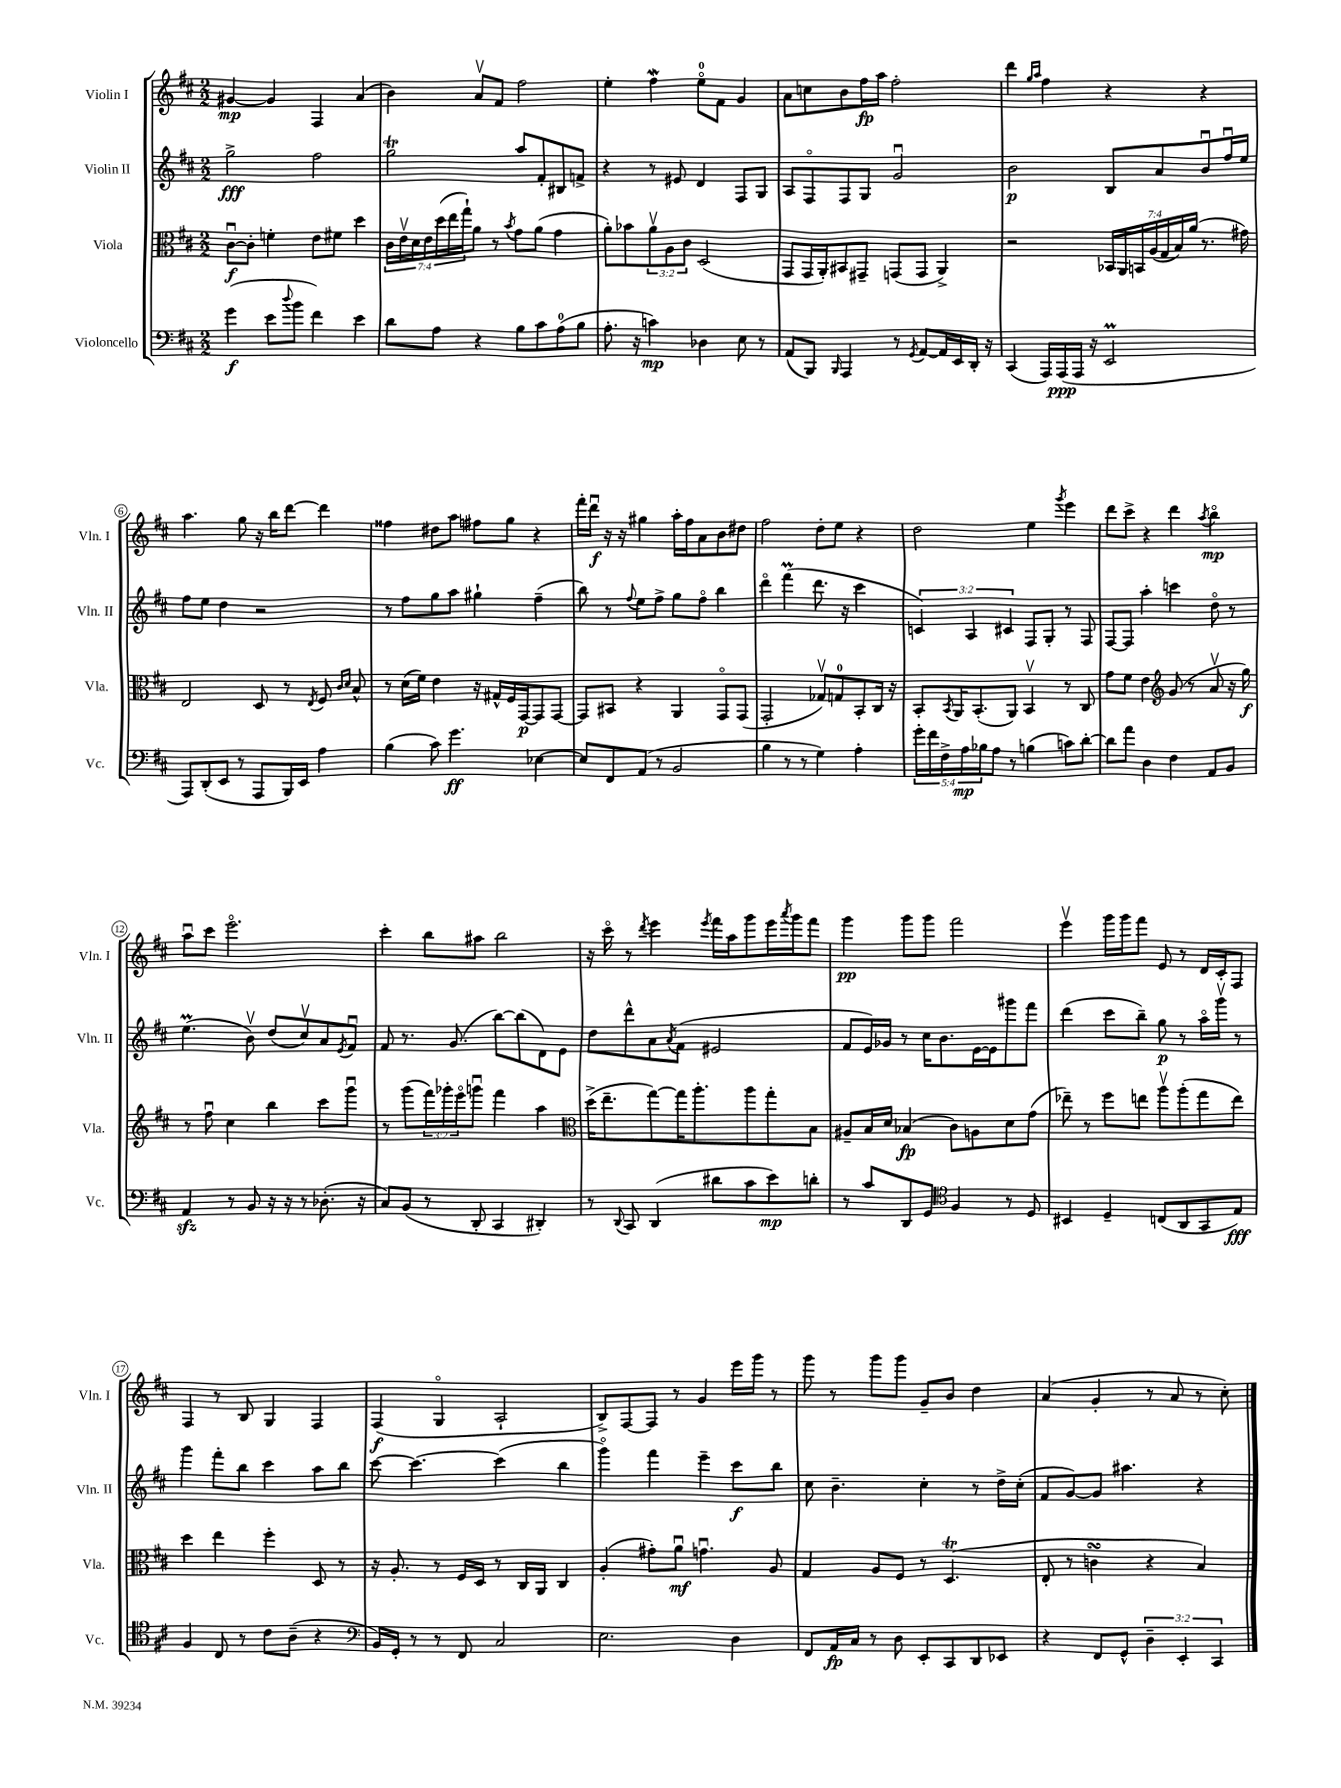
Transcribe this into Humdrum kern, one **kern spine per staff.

**kern	**dynam	**kern	**dynam	**kern	**dynam	**kern	**dynam
*part4	*part4	*part3	*part3	*part2	*part2	*part1	*part1
*staff4	*staff4	*staff3	*staff3	*staff2	*staff2	*staff1	*staff1
*I"Violoncello	*	*I"Viola	*	*I"Violin II	*	*I"Violin I	*
*I'Vc.	*	*I'Vla.	*	*I'Vln. II	*	*I'Vln. I	*
*clefF4	*	*clefC3	*	*clefG2	*	*clefG2	*
*k[f#c#]	*	*k[f#c#]	*	*k[f#c#]	*	*k[f#c#]	*
*M2/2	*	*M2/2	*	*M2/2	*	*M2/2	*
=1	=1	=1	=1	=1	=1	=1	=1
(4g\	f	[8c#u\L	f	2gg^\	fff	[4g#X/	mp
.	.	8c#'\J]	.	.	.	.	.
8e\L	.	4fn'\	.	.	.	4g#/]	.
8qqdd/	.	.	.	.	.	.	.
8b\J	.	.	.	.	.	.	.
4f#\)	.	8e\L	.	2ff#\	.	4F#/	.
.	.	8f#X\J	.	.	.	.	.
4e\	.	4dd\	.	.	.	(4a/	.
=2	=2	=2	=2	=2	=2	=2	=2
8d\L	.	28c#\LL	.	2ggT\	.	4b\)	.
.	.	28ev\	.	.	.	.	.
.	.	28d\	.	.	.	.	.
.	.	28e\	.	.	.	.	.
8A\J	.	.	.	.	.	.	.
.	.	(28dd\	.	.	.	.	.
.	.	28ee\	.	.	.	.	.
.	.	28gg`\J)	.	.	.	.	.
4r	.	8a\J	.	.	.	8av/L	.
.	.	8r	.	.	.	8f#/J	.
.	.	8qb/	.	.	.	.	.
8B\L	.	8g\L	.	8aa/L	.	2ff#\	.
8c#\	.	(8a\J	.	8f#'/	.	.	.
(8A\	.	4g\	.	8B#X/	.	.	.
8B\J	.	.	.	8fn^/J	.	.	.
=3	=3	=3	=3	=3	=3	=3	=3
8.A'\	.	8a'\L)	.	4r	.	4ee'\	.
.	.	8b-X\	.	.	.	.	.
16r	.	.	.	.	.	.	.
4cn\)	mp	12av\	.	8r	.	4ff#W\	.
.	.	12A\	.	.	.	.	.
.	.	.	.	8e#X/	.	.	.
.	.	12c#\J	.	.	.	.	.
4D-X\	.	(2D/	.	4d/	.	8ee\L	.
.	.	.	.	.	.	8f#\J	.
8E\	.	.	.	8F#/L	.	4g/	.
8r	.	.	.	8G/J	.	.	.
=4	=4	=4	=4	=4	=4	=4	=4
(8AA/L	.	8GG/L	.	8A/L	.	8a\L	.
8BBB/J)	.	16GG/L	.	8F#/	.	8ccn\	.
.	.	16AA'/J)	.	.	.	.	.
16qqBBB/	.	.	.	.	.	.	.
4AAA/	.	8BB#X/	.	8F#/	.	8b\	.
.	.	8GG#X~/J	.	8G/J	.	16ff#\L	fp
.	.	.	.	.	.	16aa\JJ	.
8r	.	(8GGn/L	.	2gu/	.	2ff#'\	.
8qGG/	.	.	.	.	.	.	.
[8AA/L	.	8GG/J	.	.	.	.	.
16AA/L]	.	4AA^/)	.	.	.	.	.
16EE/	.	.	.	.	.	.	.
16DD'/JJ	.	.	.	.	.	.	.
16r	.	.	.	.	.	.	.
=5	=5	=5	=5	=5	=5	=5	=5
(4CC#/	.	2r	.	2b\	p	4ddd\	.
.	.	.	.	.	.	16qqgg/LL	.
.	.	.	.	.	.	16qqaa/JJ	.
16AAA/LL)	.	.	.	.	.	4ff#\	.
(16AAA/	ppp	.	.	.	.	.	.
16AAA/JJ	.	.	.	.	.	.	.
16r	.	.	.	.	.	.	.
2EEM/	.	28BB-X/LL	.	8B/L	.	4r	.
.	.	28AA/	.	.	.	.	.
.	.	28BBn/	.	.	.	.	.
.	.	(28A/	.	.	.	.	.
.	.	.	.	8a/	.	.	.
.	.	28G/	.	.	.	.	.
.	.	28B/)	.	.	.	.	.
.	.	(28a/JJ	.	.	.	.	.
.	.	8.r	.	8bu/	.	4r	.
.	.	.	.	16ff#u/L	.	.	.
.	.	16g#X\)	.	16ee/JJ	.	.	.
!!LO:LB:g=z
=6	=6	=6	=6	=6	=6	=6	=6
8AAA/L)	.	2E/	.	8ff#\L	.	4.aa\	.
(8DD'/	.	.	.	8ee\J	.	.	.
8EE/J	.	.	.	4dd\	.	.	.
8r	.	.	.	.	.	8gg\	.
8AAA/L	.	8D/	.	2r	.	16r	.
.	.	.	.	.	.	16bb\KL	.
16BBB/L)	.	8r	.	.	.	[8ddd\J	.
16EE/JJ	.	.	.	.	.	.	.
.	.	8qE/	.	.	.	.	.
4A\	.	8F#/	.	.	.	4ddd\]	.
.	.	16qqc#/LL	.	.	.	.	.
.	.	16qqd/JJ	.	.	.	.	.
.	.	8B^^/	.	.	.	.	.
=7	=7	=7	=7	=7	=7	=7	=7
(4B\	.	8r	.	8r	.	4ff##X\	.
.	.	(16d\LL	.	8ff#\L	.	.	.
.	.	16f#\JJ)	.	.	.	.	.
8c#\)	.	4e\	.	8gg\	.	8dd#X\L	.
4.g\	ff	.	.	8aa\J	.	8aa\J	.
.	.	16r	.	4gg#X`\	.	8ff#X\L	.
.	.	16G#X^^/LL	.	.	.	.	.
.	.	16F#/	.	.	.	8gg\J	.
.	.	[16GG/J	p	.	.	.	.
[4E-X\	.	8GG/]	.	(4ff#~\	.	4r	.
.	.	[8GG/J	.	.	.	.	.
=8	=8	=8	=8	=8	=8	=8	=8
8E-/L]	.	8GG/L]	.	8bb\)	.	16fff#'\LL	.
.	.	.	.	.	.	16dddu\JJ	f
8FF#/	.	8BB#X/J	.	8r	.	16r	.
.	.	.	.	.	.	16r	.
.	.	.	.	8qqff#/	.	.	.
(8AA/J	.	4r	.	8ee\L	.	4gg#X\	.
8r	.	.	.	8ff#^\J	.	.	.
2BB/	.	4AA/	.	8gg\L	.	16aa'\LL	.
.	.	.	.	.	.	16ff#\J	.
.	.	.	.	8ff#\J	.	8a\	.
.	.	8GG/L	.	4bb\	.	8b\	.
.	.	(8GG/J	.	.	.	8dd#X\J	.
=9	=9	=9	=9	=9	=9	=9	=9
4B\	.	2GG'/	.	4ddd\	.	2ff#\	.
8r	.	.	.	(4fff#m\	.	.	.
8r	.	.	.	.	.	.	.
4G\)	.	8G-Xv/L)	.	8.ddd\	.	8dd'\L	.
.	.	8Gn/	.	.	.	8ee\J	.
.	.	.	.	16r	.	.	.
4A'\	.	8BB'/	.	4ccc#\	.	4r	.
.	.	16C#/Jk	.	.	.	.	.
.	.	16r	.	.	.	.	.
=10	=10	=10	=10	=10	=10	=10	=10
20g'\LL	.	8BB'/L	.	6cn/)	.	2dd\	.
20f#\	.	.	.	.	.	.	.
20F#^\	.	.	.	.	.	.	.
.	.	8qBB/	.	.	.	.	.
.	.	16AA/K	.	.	.	.	.
20A\	mp	.	.	.	.	.	.
.	.	.	.	6A/	.	.	.
.	.	(8.BB'/	.	.	.	.	.
20B-X\J	.	.	.	.	.	.	.
8A\J	.	.	.	.	.	.	.
.	.	.	.	6c#X/	.	.	.
8r	.	8AA/J)	.	.	.	.	.
(4Bn\	.	4BBv/	.	8F#/L	.	4ee\	.
.	.	.	.	8G'/J	.	.	.
.	.	.	.	.	.	8qggg/	.
8cn\L)	.	8r	.	8r	.	4eee\	.
[8d'\J	.	8C#/	.	8F#/	.	.	.
=11	=11	=11	=11	=11	=11	=11	=11
8d\L]	.	8g\L	.	[8F#/L	.	8ddd\L	.
8a\J	.	8f#\J	.	8F#/J]	.	8ccc#^\J	.
4D\	.	4e\	.	4aa'\	.	4r	.
*	*	*clefG2	*	*	*	*	*
4F#\	.	(8g/	.	4cccn\	.	4ddd\	.
.	.	8r	.	.	.	.	.
.	.	.	.	.	.	8qaa/	.
8AA/L	.	8av/	.	8dd\	.	4bb\	mp
8BB/J	.	16r	.	8r	.	.	.
.	.	16gg\)	f	.	.	.	.
!!LO:LB:g=z
=12	=12	=12	=12	=12	=12	=12	=12
4AAzz/	.	8r	.	(4.eeM\	.	8aau\L	.
.	.	8ff#u\	.	.	.	8ccc#\J	.
8r	.	4cc#\	.	.	.	2.eee\	.
8BB/	.	.	.	8bv\)	.	.	.
16r	.	4bb\	.	(8dd/L	.	.	.
16r	.	.	.	.	.	.	.
8r	.	.	.	8cc#v/)	.	.	.
(8.D-X'\	.	8ccc#\L	.	8a/	.	.	.
.	.	.	.	8qe/	.	.	.
.	.	8gggu\J	.	8f#u/J	.	.	.
16r	.	.	.	.	.	.	.
=13	=13	=13	=13	=13	=13	=13	=13
8C#/L)	.	8r	.	8f#/	.	4ccc#'\	.
(8BB/J	.	(8ggg\L	.	8.r	.	.	.
8r	.	24fff#\L)	.	.	.	8bb\L	.
.	.	24ggg-X'\	.	.	.	.	.
.	.	.	.	(8.g/	.	.	.
.	.	24eee\J	.	.	.	.	.
8DD'/	.	8gggnu\J	.	.	.	8aa#X\J	.
4CC#/	.	4fff#\	.	[8bb\L)	.	2bb\	.
.	.	.	.	(8bb\]	.	.	.
4DD#X'/)	.	4aa\	.	8d\)	.	.	.
.	.	.	.	8e\J	.	.	.
=14	=14	=14	=14	=14	=14	=14	=14
*	*	*clefC3	*	*	*	*	*
8r	.	(16dd^\KL	.	8dd\L	.	16r	.
.	.	8.ee~\	.	.	.	16ccc#\	.
8qqDD/	.	.	.	.	.	.	.
8CC#/	.	.	.	8ddd^^\	.	8r	.
.	.	.	.	.	.	8qddd/	.
(4DD/	.	[8gg\)	.	8a\	.	4eee\	.
.	.	.	.	8qa/	.	.	.
.	.	16gg\K]	.	(8f#\J	.	.	.
.	.	8.aa'\	.	.	.	.	.
.	.	.	.	.	.	8qeee/	.
8d#X\L	.	.	.	2e#X/	.	16fff#\LL	.
.	.	.	.	.	.	16aa\J	.
8c#\	.	8aa\	.	.	.	8ggg\	.
8e\)	mp	8gg'\	.	.	.	16eee\L	.
.	.	.	.	.	.	8qaaa/	.
.	.	.	.	.	.	16ggg\J	.
8dn'\J	.	8B\J	.	.	.	8fff#\J	.
=15	=15	=15	=15	=15	=15	=15	=15
8r	.	8A#X~/L	.	8f#/L	.	4ggg\	pp
8c#/L	.	16B/L	.	16e/L)	.	.	.
.	.	16d/JJ	.	16g-X/JJ	.	.	.
8DD/	.	(4B-X/	fp	8r	.	8ggg\L	.
8GG/J	.	.	.	16cc#\KL	.	8ggg\J	.
.	.	.	.	8.b\	.	.	.
*clefC4	*	*	*	*	*	*	*
4F#/	.	8c#\L)	.	.	.	2fff#\	.
.	.	8An\	.	[16e\L	.	.	.
.	.	.	.	16e\J]	.	.	.
8r	.	8d\	.	8ggg#X\	.	.	.
8D/	.	(8g\J	.	8fff#\J	.	.	.
=16	=16	=16	=16	=16	=16	=16	=16
4BB#X/	.	8ee-X~\)	.	(4ddd\	.	4eeev\	.
.	.	8r	.	.	.	.	.
4D~/	.	8ff#\L	.	8ccc#\L	.	16ggg\LL	.
.	.	.	.	.	.	16ggg\J	.
.	.	8een\J	.	8bb~\J)	.	8fff#\J	.
(8Cn/L	.	8aav\L	.	8gg\	p	8e/	.
8AA/	.	(8aa'\	.	8r	.	8r	.
8GG/	.	8gg\	.	16aa\LL	.	16d/LL	.
.	.	.	.	16gggv\JJ	.	16c#'/J	.
8E/J)	fff	8ee\J)	.	8r	.	8F#/J	.
!!LO:LB:g=z
=17	=17	=17	=17	=17	=17	=17	=17
4F#/	.	4dd\	.	4ggg\	.	4F#/	.
8C#/	.	4ee\	.	8fff#'\L	.	8r	.
8r	.	.	.	8bb\J	.	8B/	.
8c#\L	.	4ff#'\	.	4ccc#\	.	4G/	.
(8A~\J	.	.	.	.	.	.	.
4r	.	8D/	.	8aa\L	.	4F#/	.
.	.	8r	.	8bb\J	.	.	.
=18	=18	=18	=18	=18	=18	=18	=18
*clefF4	*	*	*	*	*	*	*
16BB/LL)	.	16r	.	[8ccc#\	.	(4F#/	f
16GG'/JJ	.	8.A'/	.	.	.	.	.
8r	.	.	.	4.ccc#\_	.	.	.
8r	.	8r	.	.	.	4G/	.
8FF#/	.	16F#/LL	.	.	.	.	.
.	.	16D/JJ	.	.	.	.	.
2C#/	.	8r	.	(4ccc#\]	.	2A`/	.
.	.	16C#/LL	.	.	.	.	.
.	.	16AA/JJ	.	.	.	.	.
.	.	4C#/	.	4bb\	.	.	.
=19	=19	=19	=19	=19	=19	=19	=19
2.E\	.	(4A'/	.	4ggg\)	.	8B^/L)	.
.	.	.	.	.	.	[8F#/	.
.	.	8g#X'\L)	.	4fff#\	.	8F#/J]	.
.	.	8au\J	mf	.	.	8r	.
.	.	4.gnu\	.	4eee~\	.	4g/	.
4D\	.	.	.	8ccc#\L	f	16eee\LL	.
.	.	.	.	.	.	16ggg\JJ	.
.	.	8A/	.	8bb\J	.	8r	.
=20	=20	=20	=20	=20	=20	=20	=20
8FF#/L	.	4G/	.	8cc#\	.	8ggg\	.
16AA/L	fp	.	.	4.b~\	.	8r	.
16C#/JJ	.	.	.	.	.	.	.
8r	.	8A/L	.	.	.	8ggg\L	.
8D\	.	8F#/J	.	.	.	8ggg\J	.
8EE'/L	.	8r	.	4cc#'\	.	8g~/L	.
8CC#/	.	(4.DT/	.	.	.	8b/J	.
8DD/	.	.	.	8r	.	4dd\	.
8EE-X/J	.	.	.	16dd^\LL	.	.	.
.	.	.	.	(16cc#'\JJ	.	.	.
=21	=21	=21	=21	=21	=21	=21	=21
4r	.	8E'/	.	8f#/L	.	(4a/	.
.	.	8r	.	[8g/)	.	.	.
8FF#/L	.	4cnsSSs\	.	8g/J]	.	4g'/	.
8GG^^/J	.	.	.	4.aa#X\	.	.	.
6D~\	.	4r	.	.	.	8r	.
.	.	.	.	.	.	8a/	.
6EE'/	.	.	.	.	.	.	.
.	.	4B/)	.	4r	.	8r	.
6CC#/	.	.	.	.	.	.	.
.	.	.	.	.	.	8cc#'\)	.
==	==	==	==	==	==	==	==
*-	*-	*-	*-	*-	*-	*-	*-
